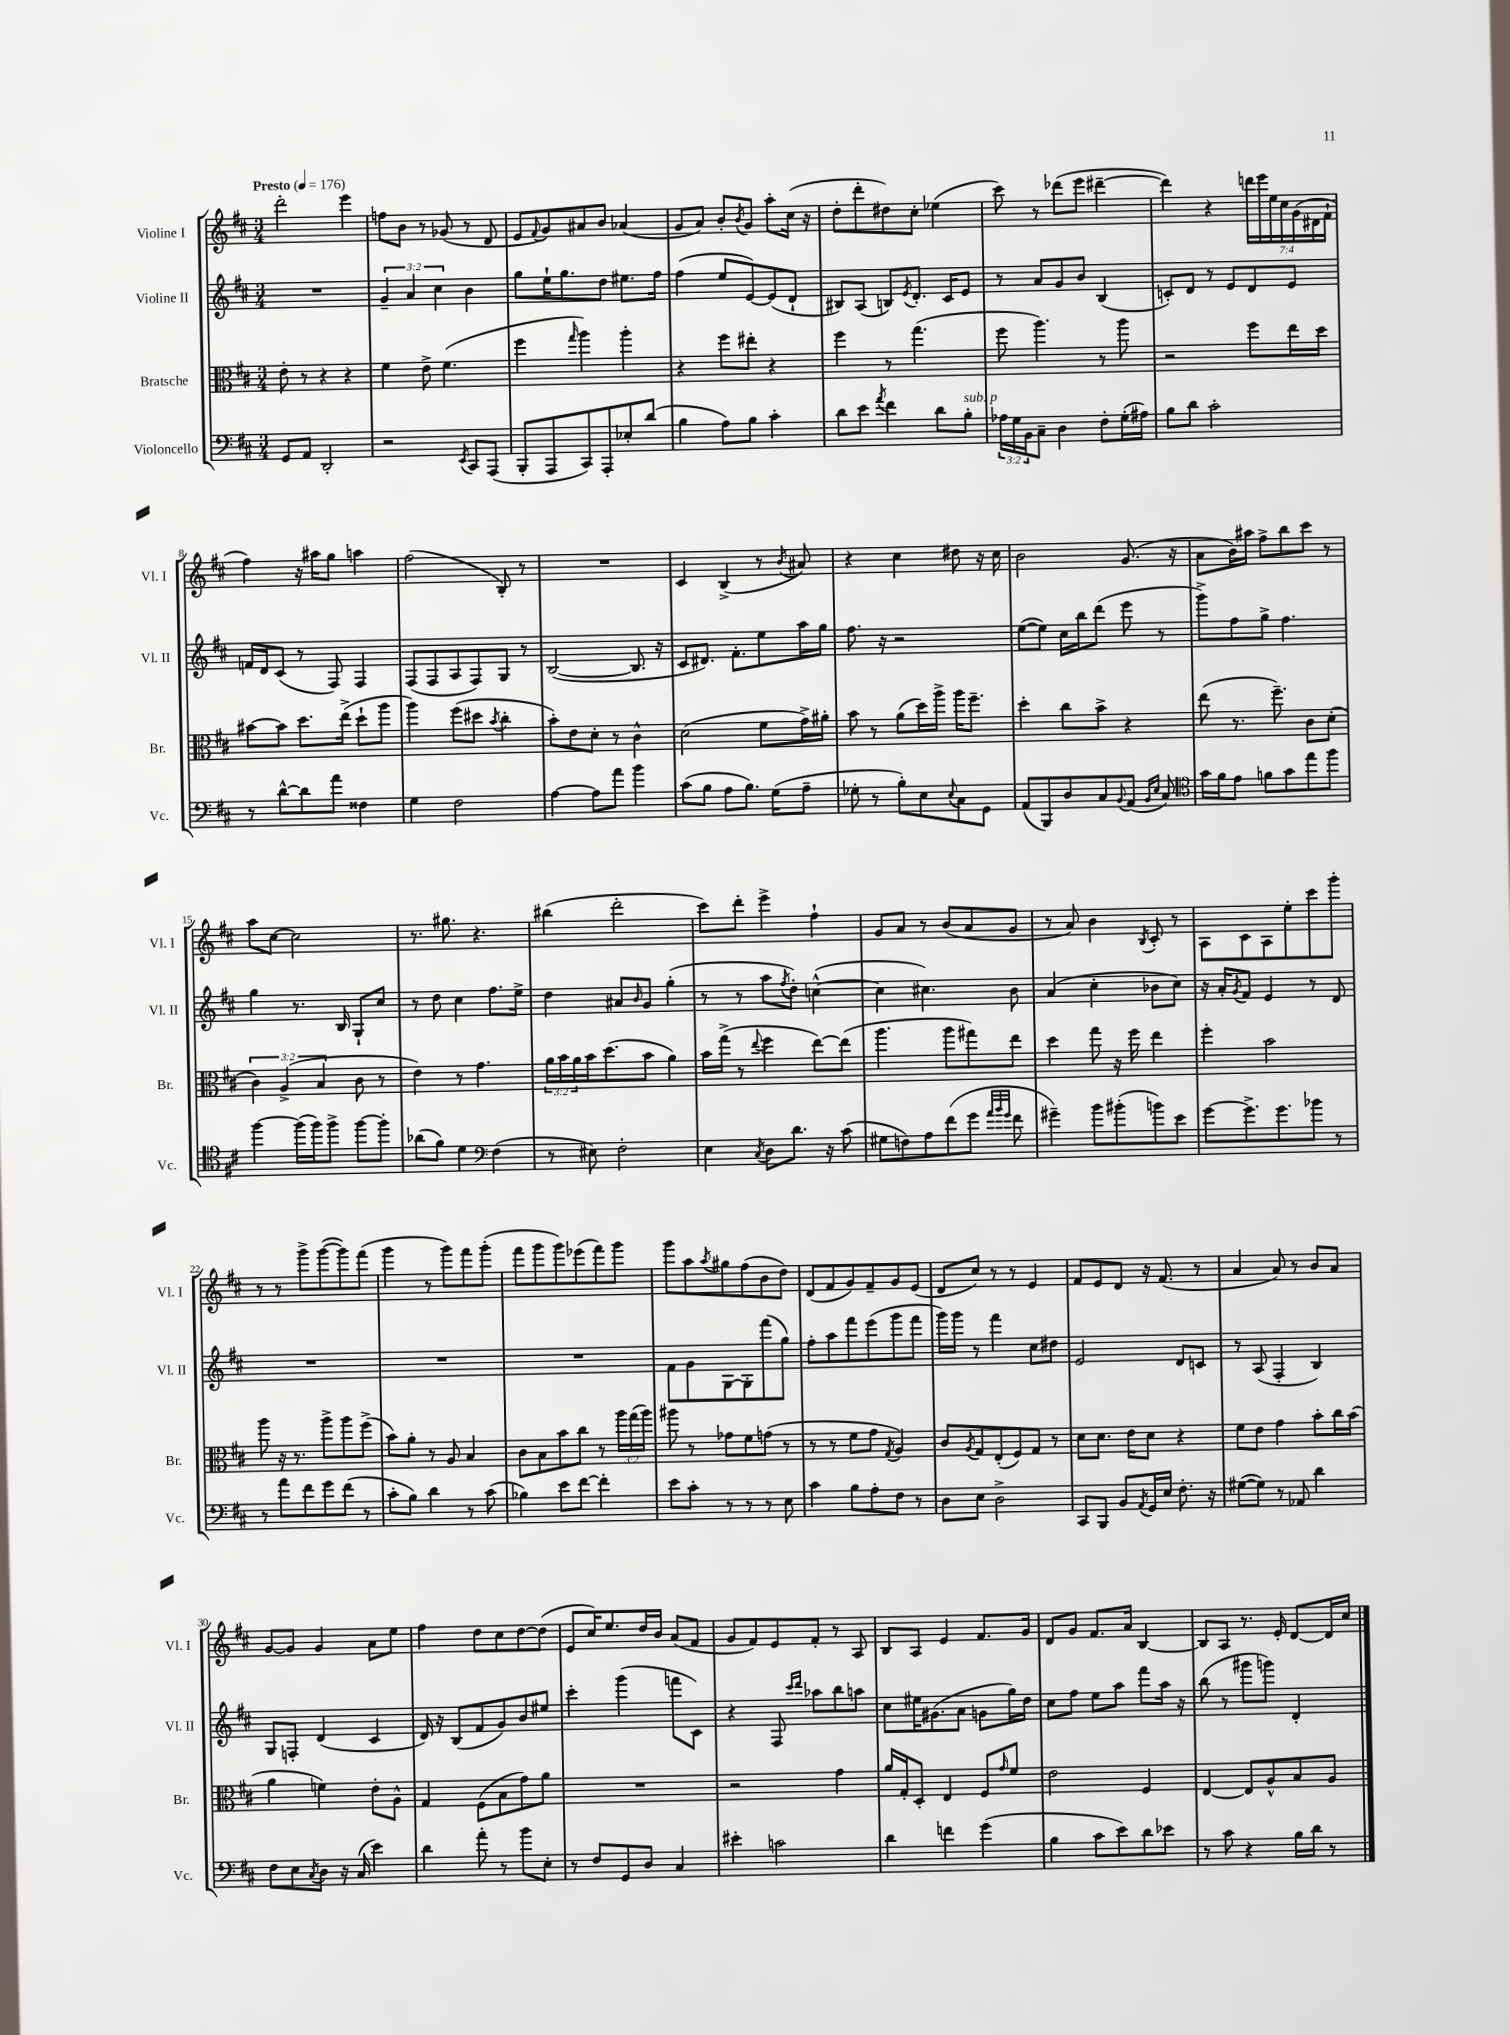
<<
\new StaffGroup <<
\new Staff = "s0" \with { instrumentName = "Violine I" shortInstrumentName = "Vl. I" } {
    \clef treble \key d \major \numericTimeSignature \time 3/4 \override Staff.TupletNumber.text = #tuplet-number::calc-fraction-text \tempo "Presto" 4 = 176
    d'''2-. e'''4 |
    f''8 b'8 r8 ges'8( r8 d'8 |
    e'8 \appoggiatura { fis'8 } g'8) ais'8 b'8 aes'4( |
    g'8 a'8) b'8-. \acciaccatura { b'8 } g'8 a''8-. cis''16( r16 |
    d''8-. d'''8-. dis''8) cis''8-. ees''4( |
    cis'''8) r8 des'''8( e'''8 dis'''4~-- |
    dis'''4) r4 \tuplet 7/4 { d'''16 e'''16 e''16 cis''16 g'16( dis'16 fis'16-! } |
    fis''4) r16 ais''16 g''8 a''4 |
    fis''2( b8-.) r8 |
    R2. |
    cis'4 b4->( r8 \acciaccatura { b'8 } ais'8) |
    r4 cis''4 dis''8 r16 cis''16 |
    b'2 g'8.( r16 |
    a'8 b'16) ais''16 fis''8-> b''8 cis'''8 r8 |
    a''8 cis''8~ cis''2 |
    r8. gis''8. r4. |
    bis''4( d'''2-. |
    cis'''8) d'''8-. e'''4-> fis''4-! |
    g'8 a'8 r8 b'8( a'8 g'8 |
    r8 a'8) b'4 \acciaccatura { b8 } cis'8-. r8 |
    a8 cis'8 a8 e''8-. cis'''8 g'''8-. |
    r8 r8 g'''8-> g'''8~( g'''8) fis'''8( |
    g'''4 r8 g'''8) fis'''8 g'''8-.( |
    fis'''8 g'''8 g'''8) ees'''8( fis'''8) g'''8 |
    g'''8 a''8 \acciaccatura { a''8 } gis''8 fis''8( b'8 d''8) |
    d'8( fis'8 g'8) fis'8-- g'8 e'8( |
    d'8 cis''8) r8 r8 e'4 |
    fis'8 e'8 d'8 r16 fis'8.( r8 |
    a'4 a'8) r8 b'8 a'8 |
    g'8~ g'8 g'4 a'8 e''8 |
    fis''4 d''8 cis''8 d''8~ d''8( |
    e'8 cis''16) e''8. d''16 b'16 a'8( fis'8 |
    g'8 fis'8) e'8 fis'8-. r8 a8 |
    b8 a8 e'4 fis'8. g'16 |
    d'8 g'8 fis'8. a'16 b4~ |
    b8 a8 r8. e'16-. d'8~ d'16 cis''16 \bar "|." |
}
\new Staff = "s1" \with { instrumentName = "Violine II" shortInstrumentName = "Vl. II" } {
    \clef treble \key d \major \numericTimeSignature \time 3/4 \override Staff.TupletNumber.text = #tuplet-number::calc-fraction-text
    R2. |
    \tuplet 3/2 { g'4-- a'4 cis''4 } b'4 |
    g''8 e''16-! g''8. d''8 eis''8. fis''16 |
    fis''4( e''8 e'8~) e'8( d'8-! |
    bis8) a8( b8) \acciaccatura { e'8 } d'8.-. cis'16 e'8 |
    r8 a'8 g'8 b'8 b4( |
    c'8-.) d'8 r8 e'8 d'8 e'8 |
    f'16 d'16 cis'8( r8 fis8) fis4 |
    fis8( fis8 a8 fis8) g8 r8 |
    b2~( b8. r16 |
    cis'8 dis'8.) fis'8.-. e''8 a''16 g''16 |
    fis''8. r16 r2 |
    e''8~( e''8) cis''16 b''16 d'''8( e'''8 r8 |
    g'''8->) fis''8 g''8-> fis''4. |
    g''4 r8. b16 g8-! cis''8 |
    r8 d''8 cis''4 fis''8. e''16-> |
    d''4 ais'8 \grace { b'16 } g'8 g''4-.( |
    r8 r8 a''8 \acciaccatura { fis''8 } d''8-.) c''4~-^( |
    c''4 cis''4.) b'8 |
    a'4( cis''4-. bes'8 cis''8) |
    r16 a'16-. \acciaccatura { g'8 } fis'8 e'4 r8 d'8 |
    R2. |
    R2. |
    R2. |
    fis'8 g'8 g8~ g8-. fis'''8( g''8) |
    fis''8-. a''8 fis'''8 e'''8( g'''8 fis'''8 |
    g'''16) g'''16 r8 fis'''4 cis''8 dis''8 |
    e'2 d'8 c'8 |
    r8 a8( fis4-. b4) |
    g8 f8-. d'4( cis'4 |
    d'16) r16 b8( fis'8 g'8) b'8 eis''8 |
    cis'''4-. g'''4( f'''8 cis'8) |
    r4 fis8 \grace { cis'''16 d'''16 } aes''8 b''8 a''8 |
    cis''8 eis''16 gis'8.( a'8 g'8 g''16) d''16 |
    cis''8 fis''8 e''8 a''8 fis'''8 a''16 r16 |
    b''8( r8 gis'''8 g'''8) d'4-. \bar "|." |
}
\new Staff = "s2" \with { instrumentName = "Bratsche" shortInstrumentName = "Br." } {
    \clef alto \key d \major \numericTimeSignature \time 3/4 \override Staff.TupletNumber.text = #tuplet-number::calc-fraction-text
    e'8-. r8 r4 r4 |
    fis'4 e'8-> fis'4.( |
    fis''4 \grace { g''16 } a''4) a''4-. |
    r4 fis''8 eis''8-. r4 |
    fis''4 r8 g''4.( |
    fis''8 a''4.) r8 a''8 |
    r2 fis''8 e''16 d''16 |
    bis'8~ bis'8 d''8. e''16->( d''8-! a''8 |
    a''4) fis''8( dis''8 \acciaccatura { b'8 } cis''4-. |
    b'8-.) e'8 d'8-. r8 cis'4-^ |
    d'2( fis'8 g'16->) ais'16-. |
    b'8 r8 a'8( d''16) a''16-> a''16 fis''8.-- |
    d''4-. cis''8 b'8-> r4 |
    e''8( r8. fis''8.--) cis'8 d'8-.( |
    \tuplet 3/2 { cis'4) a4->( b4 } cis'8 r8 |
    e'4) r8 g'4. |
    \tuplet 3/2 { a'16 b'16 a'16 } b'16 d''8.( b'8 a'4) |
    b'16 g''16->( r8 \appoggiatura { e''8 } fis''4 e''8~) e''8( |
    a''4. a''8 gis''8) e''8 |
    d''4 g''8 r16 fis''16 e''4 |
    fis''4-. b'2 |
    a''8 r16 r8. a''8-> a''8 fis''8->( |
    b'8) a'8-. r8 a8 b4 |
    cis'8 b8 b'8 cis''8 r8 \tuplet 3/2 { a''16 g''16( a''16) } |
    ais''8 r8 ges'8 fis'8 g'8( r8 |
    r8 r8 fis'8 g'8 \acciaccatura { g8 } a4) |
    cis'8 \acciaccatura { a8 } g8 e8-.( fis8) g8 r8 |
    d'8 d'8. e'16 d'8 r4 |
    fis'8 e'8 g'4 b'8-. cis''16 b'16( |
    a'4 f'4) e'8-. a8-^ |
    g4 fis8( b8 g'8) a'8 |
    R2. |
    r2 g'4 |
    a'16 g16-. d8-. e4 fis8 \grace { g'16 } fis'8 |
    e'2 fis4 |
    e4~ e8 a8-^ b8 a8 \bar "|." |
}
\new Staff = "s3" \with { instrumentName = "Violoncello" shortInstrumentName = "Vc." } {
    \clef bass \key d \major \numericTimeSignature \time 3/4 \override Staff.TupletNumber.text = #tuplet-number::calc-fraction-text
    g,8 a,8 d,2-. |
    r2 \acciaccatura { e,8 } cis,8 a,,8( |
    b,,8-. a,,8 cis,8) a,,8-. ees8-. d'8( |
    b4 a8) b8 cis'4-. |
    d'8 e'8 \acciaccatura { a'8 } fis'4 d'8 b8-.^\markup { \italic "sub. p" } |
    \tuplet 3/2 { aes16 g16 b,16 } cis8-- d4 fis8-. g16-.( ais16) |
    b8 d'8 cis'2-. |
    r8 d'8~-^ d'8 a'8 fisis4 |
    g4 fis2 |
    a4~ a8 a'8 b'4 |
    cis'8( b8 a8 b8.) g16( a8-- |
    ges8-. r8 b8-.) e8 \appoggiatura { e8 } cis8 g,8 |
    a,8( b,,8) d8 cis8 \appoggiatura { b,8 } a,8( \grace { b,16 e16 } cis8) |
    \clef tenor g'16 fis'16 e'8 f'8 g'8 e''8 fis''8 |
    fis''4~ fis''16( fis''16) fis''8-> fis''8~ fis''8-. |
    aes'8( fis'8) d'4 \clef bass fis4( |
    r8 eis8) fis2-. |
    e4 \acciaccatura { cis8 } d8 d'8. r16 cis'8( |
    gis8 f8) a8 fis'8( g'8 \grace { a'32 b'32 g'32 } fis'8 |
    gis'4--) b'8 bis'8-.( b'8) e'8 |
    g'8~ g'8.-> g'8. bes'8 r8 |
    r8 a'8 fis'8 g'8 fis'8( r8 |
    cis'8-. b8) d'4 r8 cis'8( |
    bes4) e'8 fis'8~ fis'4-. |
    e'8 cis'8-. r8 r8 r8 e8 |
    cis'4 b8 a8-. fis8 r8 |
    d8 e8 d2-> |
    cis,8 b,,8 b,8 \acciaccatura { a,8 } g,16 e16 fis8.-. r16 |
    gis8~( gis8) r8 aes,8 d'4 |
    fis8 e8 \acciaccatura { cis8 } d8 r16 cis16( e'4) |
    d'4 a'8-. r8 b'8 e8-. |
    r8 fis8 g,8 d8 cis4 |
    eis'4-. c'2 |
    d'4 f'4 g'4( |
    b4 cis'8 e'8) d'8 ees'8 |
    r8 cis'8 r4 b16 d'16 r8 \bar "|." |
}
>>
>>
